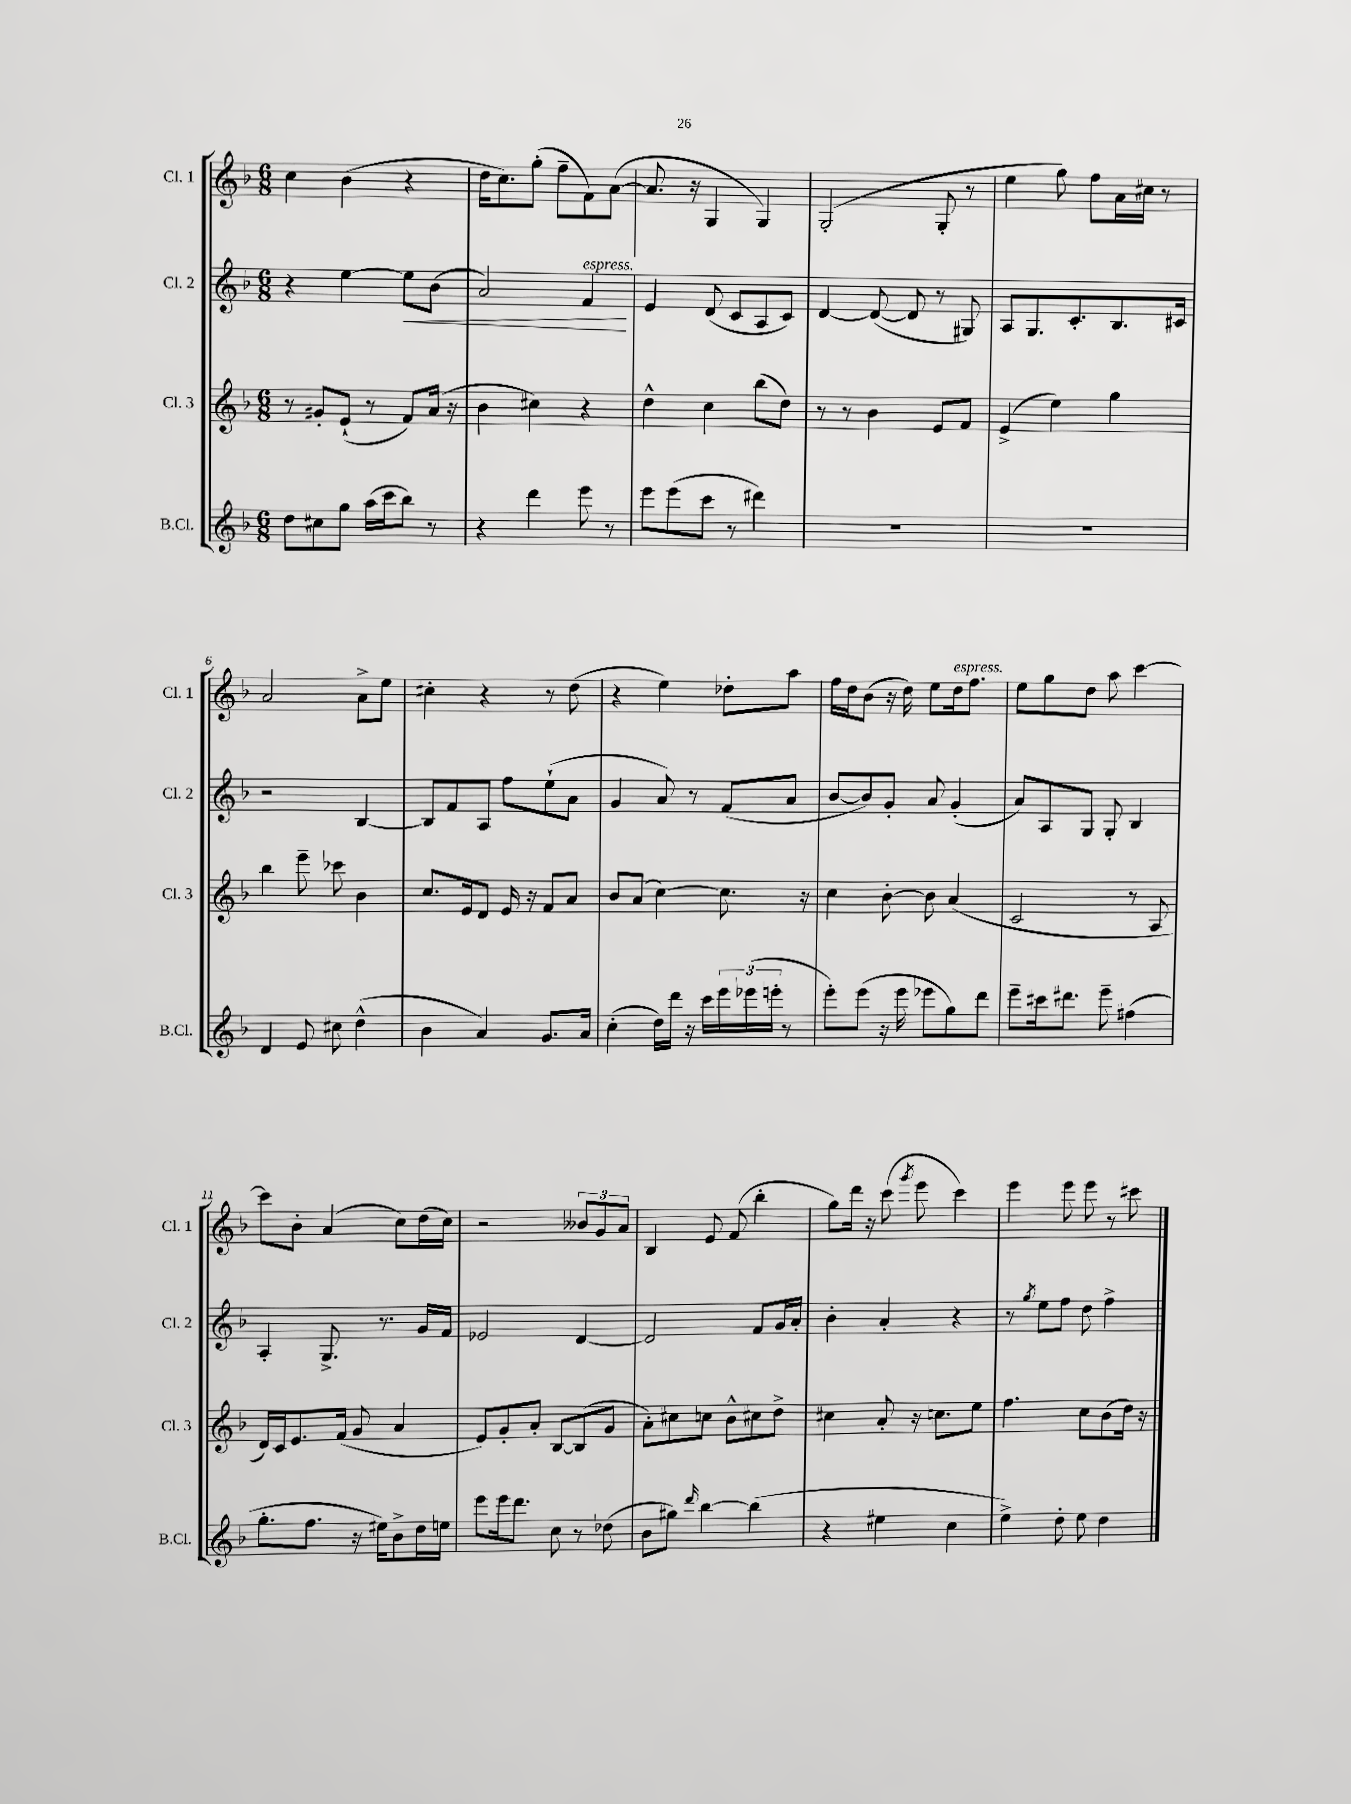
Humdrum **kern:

**kern	**kern	**kern	**dynam	**kern
*part4	*part3	*part2	*part2	*part1
*staff4	*staff3	*staff2	*staff2	*staff1
*I"B.Cl.	*I"Cl. 3	*I"Cl. 2	*	*I"Cl. 1
*I'B.Cl.	*I'Cl. 3	*I'Cl. 2	*	*I'Cl. 1
*clefG2	*clefG2	*clefG2	*	*clefG2
*k[b-]	*k[b-]	*k[b-]	*	*k[b-]
*M6/8	*M6/8	*M6/8	*	*M6/8
=1	=1	=1	=1	=1
8dd\L	8r	4r	.	4cc\
8cc#X\	8g#X'/L	.	.	.
8gg\J	(8e`/J	[4ee\	.	(4b-\
(16aa\LL	8r	.	.	.
16ccc\J	.	.	.	.
!	!	!	!LO:HP:b	!
8bb-\J)	8f/L)	8ee\L]	<	4r
8r	(16a/Jk	(8b-\J	.	.
.	16r	.	.	.
=2	=2	=2	=2	=2
4r	4b-\	2a/)	.	16dd\KL
.	.	.	.	8.cc\)
4ddd\	4cc#X\)	.	.	(8gg'\J
.	.	.	.	8ff~\L
!	!	!LO:TX:a:i:t=espress.	!	!
8eee\	4r	4f/	.	8f\)
8r	.	.	.	([8a\J
.	.	.	[	.
=3	=3	=3	=3	=3
8eee\L	4dd^^\	4e/	.	8.a/]
(8eee\	.	.	.	.
.	.	.	.	16r
8ccc\J	4cc\	(8d/	.	4G/
8r	.	8c/L	.	.
4ddd#X\)	(8bb-\L	8A/	.	4G/)
.	8dd\J)	8c/J)	.	.
=4	=4	=4	=4	=4
2.r	8r	[4d/	.	(2G'/
.	8r	.	.	.
.	4b-\	(8d/_	.	.
.	.	8d/]	.	.
.	8e/L	8r	.	8G'/
.	8f/J	8G#X/)	.	8r
=5	=5	=5	=5	=5
2.r	(4e^/	8A/L	.	4ee\
.	.	8.G/	.	.
.	4ee\)	.	.	8gg\)
.	.	8.c'/	.	.
.	.	.	.	8ff\L
.	4gg\	8.B-/	.	16a\L
.	.	.	.	16cc#X\JJ
.	.	.	.	8r
.	.	16c#X/Jk	.	.
!!LO:LB:g=z
=6	=6	=6	=6	=6
4d/	4bb-\	2r	.	2a/
8e/	8eee~\	.	.	.
8cc#X\	8ccc-X\	.	.	.
(4dd^^\	4b-\	[4B-/	.	8a^\L
.	.	.	.	8ee\J
=7	=7	=7	=7	=7
4b-\	8.cc/L	8B-/L]	.	4cc#X'\
.	.	8f/	.	.
.	16e/k	.	.	.
4a/)	8d/J	8A/J	.	4r
.	16e/	8ff\L	.	.
.	16r	.	.	.
8.g/L	8f/L	(8ee`\	.	8r
.	8a/J	8a\J	.	(8dd\
16a/Jk	.	.	.	.
=8	=8	=8	=8	=8
(4cc'\	8b-/L	4g/	.	4r
.	(8a/J	.	.	.
16dd\LL)	[4cc\)	8a/)	.	4ee\)
16ddd\JJ	.	.	.	.
16r	.	8r	.	.
16ccc\LL	.	.	.	.
24eee\	8.cc\]	(8f/L	.	8dd-X'\L
(24eee-X\	.	.	.	.
24eeen'\JJ	.	.	.	.
8r	.	8a/J	.	8aa\J
.	16r	.	.	.
=9	=9	=9	=9	=9
8eee'\L)	4cc\	[8b-/L	.	16ff\LL
.	.	.	.	16dd\J
(8eee\J	.	8b-/])	.	(8b-\J
16r	[8b-'\	8g'/J	.	16r
16eee\	.	.	.	16dd\)
8eee-X\L	8b-\]	8a/	.	8ee\L
!	!	!	!	!LO:TX:a:i:t=espress.
8gg\)	(4a/	(4g'/	.	16dd\k
.	.	.	.	8.ff\J
8ddd\J	.	.	.	.
=10	=10	=10	=10	=10
8eee~\L	2c/	8a/L)	.	8ee\L
16ccc#X\k	.	8A/	.	8gg\
8.ddd#X\J	.	.	.	.
.	.	8G/J	.	8dd\J
8eee~\	.	8G'/	.	8aa\
(4ff#X\	8r	4B-/	.	[4ccc\
.	8A/	.	.	.
!!LO:LB:g=z
=11	=11	=11	=11	=11
8.gg'\L	16d/LL)	4A'/	.	8ccc\L]
.	16c/J	.	.	.
.	8.e/	.	.	8b-'\J
8.ff\J	.	.	.	.
.	.	8.G^/	.	(4a/
.	(16f/Jk	.	.	.
16r	8g/	.	.	.
16ee#X\KL)	.	8.r	.	.
8b-^\	4a/	.	.	8cc\L)
16dd\L	.	16g/LL	.	(16dd\L
16een\JJ	.	16f/JJ	.	16cc\JJ)
=12	=12	=12	=12	=12
8eee\L	8e/L)	2e-X/	.	2r
16eee\k	8g'/	.	.	.
8.ddd\J	.	.	.	.
.	8a'/J	.	.	.
8cc\	[8B-/L	.	.	.
8r	(8B-/]	[4d/	.	12b--X/L
.	.	.	.	12g/
(8dd-X\	8g/J	.	.	.
.	.	.	.	12a/J
=13	=13	=13	=13	=13
8b-\L	8a'\L)	2d/]	.	4B-/
8gg#X\J)	8cc#X\	.	.	.
16qqddd/	.	.	.	.
[4bb-\	8ccn\J	.	.	8e/
.	8b-^^\L	.	.	(8f/
(4bb-\]	8cc#X\	8f/L	.	4bb-'\
.	8dd^\J	16g/L	.	.
.	.	16a'/JJ	.	.
=14	=14	=14	=14	=14
4r	4cc#X\	4b-'\	.	8gg\L)
.	.	.	.	16ddd\Jk
.	.	.	.	16r
4ee#X\	8a'/	4a'/	.	(8ccc\
.	.	.	.	8qggg/
.	16r	.	.	8eee\
.	8.ccn\L	.	.	.
4cc\	.	4r	.	4ccc\)
.	8ee\J	.	.	.
=15	=15	=15	=15	=15
4ee^\)	4.ff\	8r	.	4eee\
.	.	8qgg/	.	.
.	.	8ee\L	.	.
8dd'\	.	8ff\J	.	8eee\
8ee\	8cc\L	8dd\	.	8eee\
4dd\	(8b-\	4ff^\	.	8r
.	16dd\Jk)	.	.	8ccc#X\
.	16r	.	.	.
==	==	==	==	==
*-	*-	*-	*-	*-
